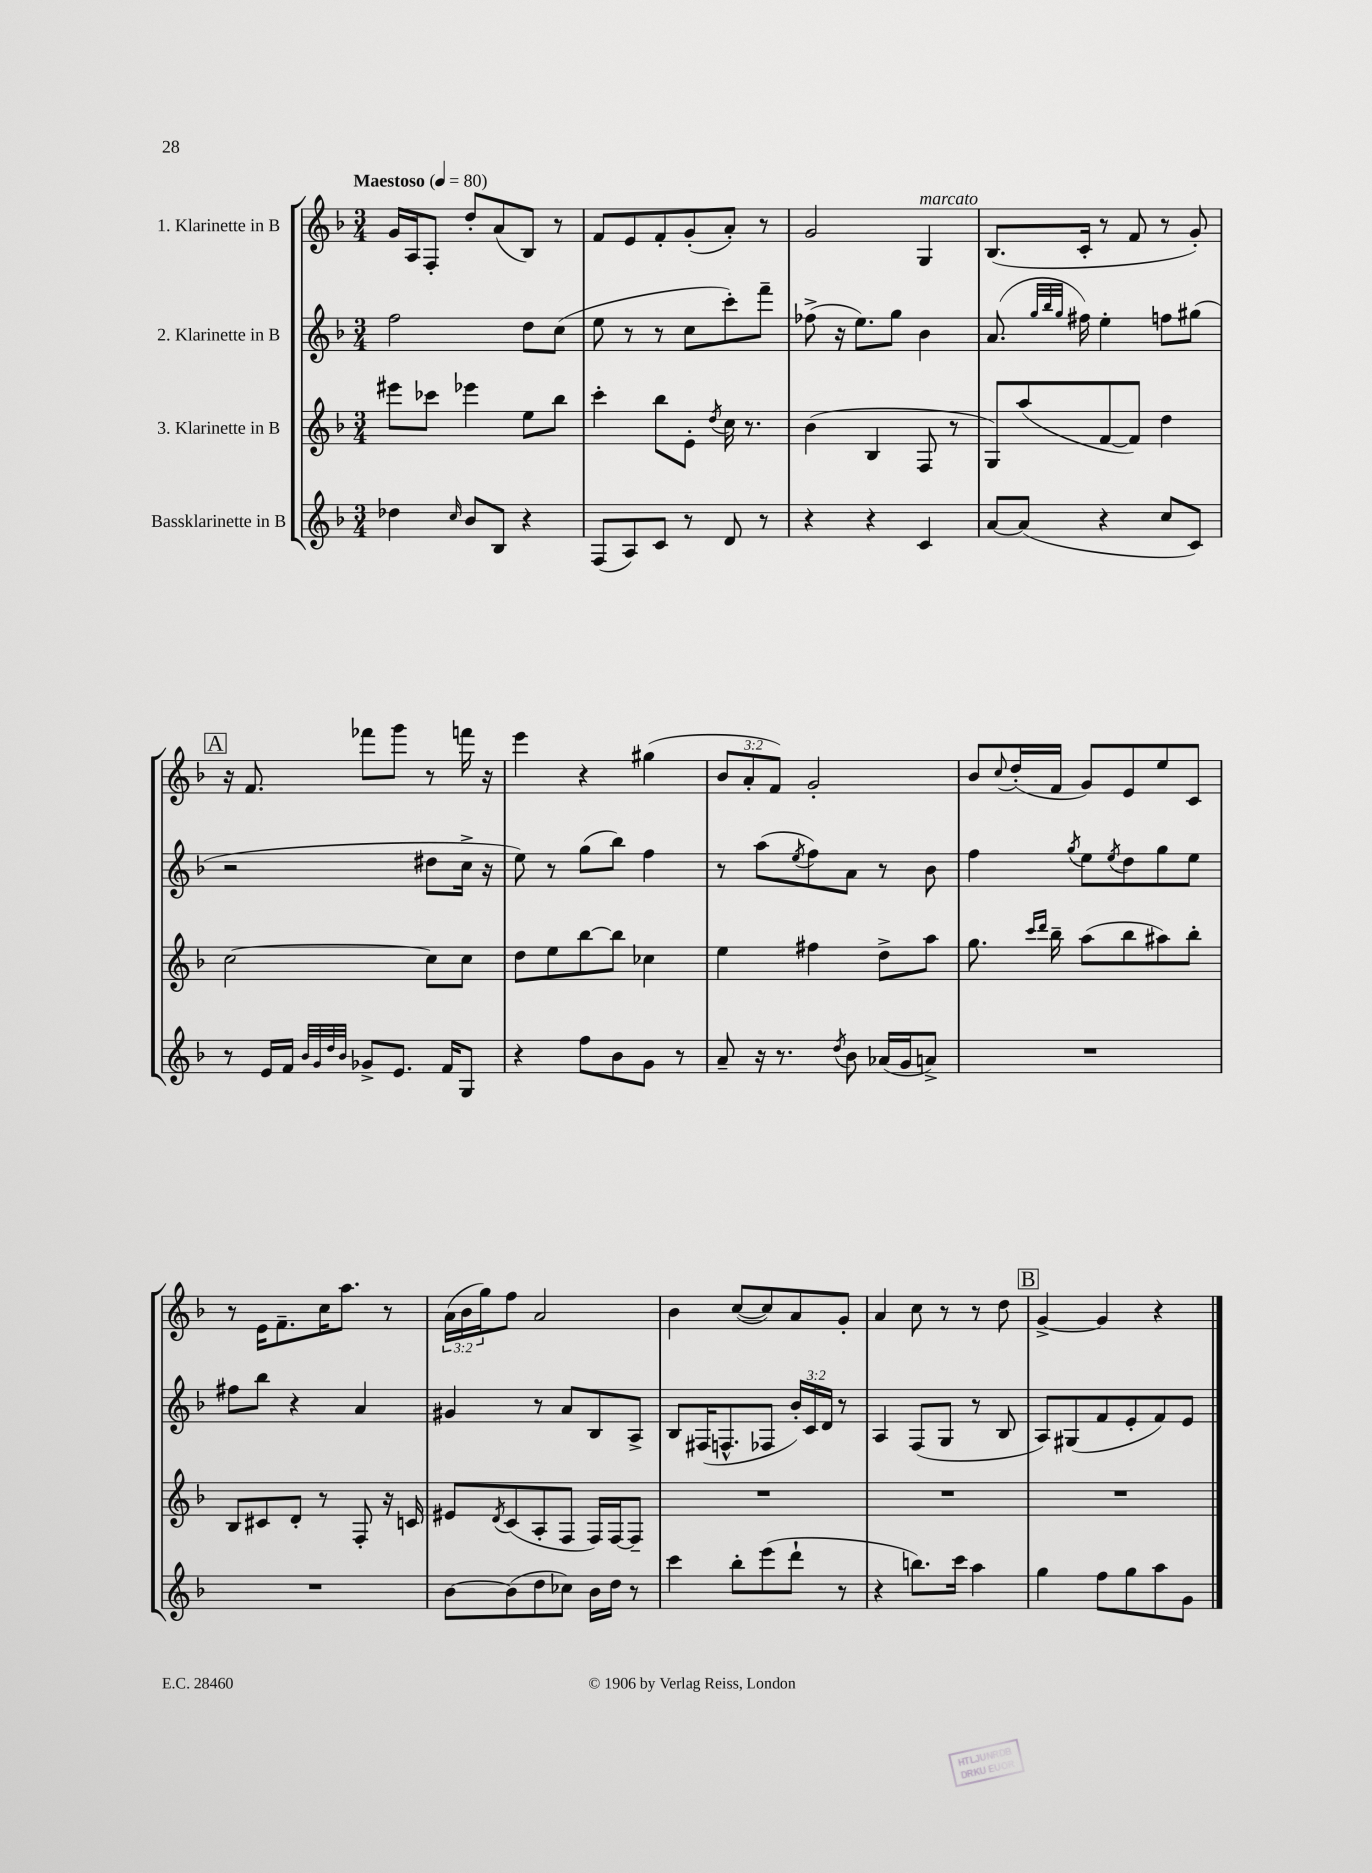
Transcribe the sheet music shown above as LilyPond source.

<<
\new StaffGroup <<
\new Staff = "s0" \with { instrumentName = "1. Klarinette in B" } {
    \clef treble \key f \major \numericTimeSignature \time 3/4 \override Staff.TupletNumber.text = #tuplet-number::calc-fraction-text \tempo "Maestoso" 4 = 80
    g'16 a16 f8-. d''8-. a'8( bes8) r8 |
    f'8 e'8 f'8-. g'8-.( a'8-.) r8 |
    g'2 g4^\markup { \italic "marcato" } |
    bes8.( c'16-. r8 f'8 r8 g'8-.) |
    \mark \markup { \box "A" } r16 f'8. fes'''8 g'''8 r8 f'''16 r16 |
    e'''4 r4 gis''4( |
    \tuplet 3/2 { bes'8 a'8-. f'8) } g'2-. |
    bes'8 \appoggiatura { c''8 } d''16-.( f'16 g'8) e'8 e''8 c'8 |
    r8 e'16 f'8.-- c''16 a''8. r8 |
    \tuplet 3/2 { a'16( bes'16 g''16) } f''8 a'2 |
    bes'4 c''8~( c''8) a'8 g'8-. |
    a'4 c''8 r8 r8 d''8 |
    \mark \markup { \box "B" } g'4~-> g'4 r4 \bar "|." |
}
\new Staff = "s1" \with { instrumentName = "2. Klarinette in B" } {
    \clef treble \key f \major \numericTimeSignature \time 3/4 \override Staff.TupletNumber.text = #tuplet-number::calc-fraction-text
    f''2 d''8 c''8( |
    e''8 r8 r8 c''8 c'''8-.) f'''8-- |
    fes''8->( r16 e''8.) g''8 bes'4 |
    a'8.( \grace { g''32 bes''32 g''32 } fis''16) e''4-. f''8 gis''8( |
    \mark \markup { \box "A" } r2 dis''8 c''16-> r16 |
    e''8) r8 g''8( bes''8) f''4 |
    r8 a''8( \acciaccatura { e''8 } f''8) a'8 r8 bes'8 |
    f''4 \acciaccatura { g''8 } e''8 \acciaccatura { e''8 } d''8 g''8 e''8 |
    fis''8 bes''8 r4 a'4 |
    gis'4 r8 a'8 bes8 a8-> |
    bes8 fis16( f8.-^ fes8 \tuplet 3/2 { bes'16-.) c'16 d'16 } r8 |
    a4 f8( g8 r8 bes8 |
    \mark \markup { \box "B" } a8) gis8( f'8 e'8-. f'8) e'8 \bar "|." |
}
\new Staff = "s2" \with { instrumentName = "3. Klarinette in B" } {
    \clef treble \key f \major \numericTimeSignature \time 3/4
    eis'''8 ces'''8 ees'''4 e''8 bes''8 |
    c'''4-. bes''8 e'8-. \acciaccatura { d''8 } c''16 r8. |
    bes'4( bes4 f8 r8 |
    g8) a''8( f'8~ f'8) d''4 |
    \mark \markup { \box "A" } c''2~ c''8 c''8 |
    d''8 e''8 bes''8~ bes''8 ces''4 |
    e''4 fis''4 d''8-> a''8 |
    g''8. \grace { c'''16 d'''16 } bes''16-- a''8( bes''8 ais''8) bes''8-. |
    bes8 cis'8 d'8-. r8 f8-. r16 c'16 |
    eis'8 \acciaccatura { d'8 } c'8( a8-. f8 f16) f16~ f8-- |
    R2. |
    R2. |
    \mark \markup { \box "B" } R2. \bar "|." |
}
\new Staff = "s3" \with { instrumentName = "Bassklarinette in B" } {
    \clef treble \key f \major \numericTimeSignature \time 3/4
    des''4 \grace { c''16 } bes'8 bes8 r4 |
    f8( a8) c'8 r8 d'8 r8 |
    r4 r4 c'4 |
    a'8~ a'8( r4 c''8 c'8) |
    \mark \markup { \box "A" } r8 e'16 f'16 \grace { bes'32 g'32 d''32 bes'32 } ges'8-> e'8. f'16 g8 |
    r4 f''8 bes'8 g'8 r8 |
    a'8-- r16 r8. \acciaccatura { d''8 } bes'8 aes'16( g'16 a'8->) |
    R2. |
    R2. |
    bes'8~ bes'8( d''8 ces''8) bes'16 d''16 r8 |
    c'''4 bes''8-. e'''8( d'''8-! r8 |
    r4 b''8.) c'''16 a''4 |
    \mark \markup { \box "B" } g''4 f''8 g''8 a''8 g'8 \bar "|." |
}
>>
>>
\layout { \context { \Score \remove "Bar_number_engraver" } }
